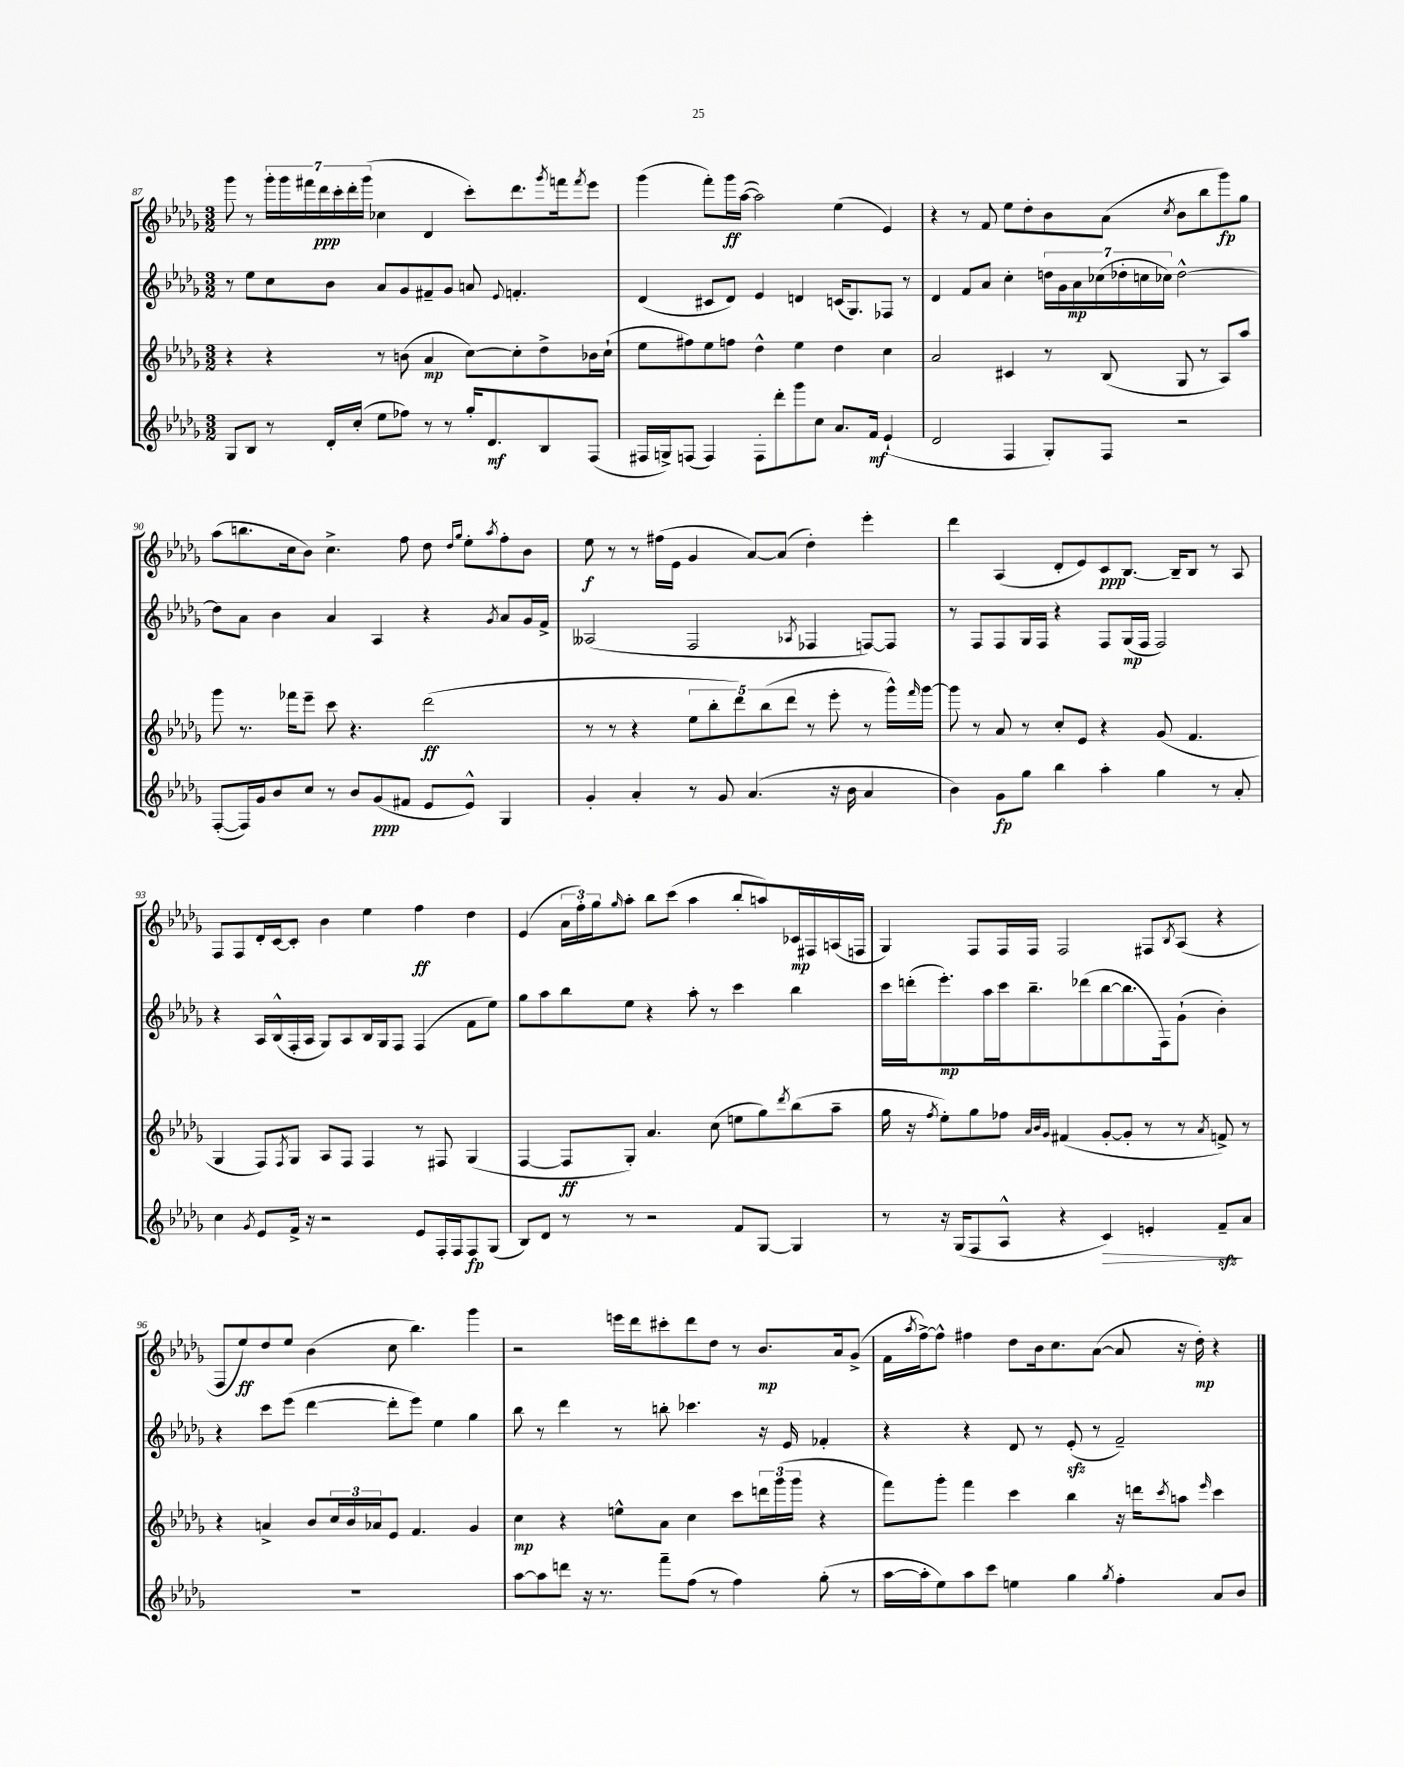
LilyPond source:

<<
\new StaffGroup <<
\new Staff = "s0" {
    \clef treble \key des \major \numericTimeSignature \time 3/2
    ges'''8 r8 \tuplet 7/4 { ges'''16-. ges'''16 fis'''16 des'''16\ppp c'''16-. des'''16-. ges'''16( } ces''4 des'4 c'''8-.) des'''8. \acciaccatura { ges'''8 } f'''16 \acciaccatura { f'''8 } ees'''8 |
    ges'''4( f'''8-.) ges'''16\ff aes''16~( aes''2) ees''4( ees'4) |
    r4 r8 f'8 ees''8 des''8-. bes'8 aes'8( \acciaccatura { c''8 } bes'8 bes''8 ges'''8\fp) ges''8 |
    aes''8( b''8. c''16 bes'8) c''4.-> f''8 des''8 \grace { des''16 ges''16 } ees''8-. \acciaccatura { aes''8 } f''8-. bes'8 |
    ees''8\f r8 r8 fis''16( ees'16 ges'4 aes'8~) aes'8( des''4-.) ees'''4-. |
    des'''4 aes4( des'8-. ees'8) c'8\ppp bes8.~ bes16-- bes8 r8 aes8 |
    f8 f8 des'16-. c'16~ c'8-. bes'4 ees''4 f''4\ff des''4 |
    ees'4( \tuplet 3/2 { aes'16 f''16-.) ges''16 } \grace { ges''16 } aes''8-. bes''8 c'''8( aes''4 bes''8-. a''8) ces'16\mp fis16 a16( f16 |
    ges4) f8 f16 f16 f2 fis8 \acciaccatura { bes8 } aes8( r4 |
    f8 ees''8\ff) des''8 ees''8 bes'4( c''8 bes''4.) ges'''4 |
    r2 e'''16 des'''16 cis'''8-. des'''8 des''8 r8 bes'8.\mp aes'16 ges'8->( |
    f'16 \acciaccatura { aes''8 } f''16~->) f''8-^ fis''4 des''8 bes'16 c''8. aes'8~( aes'8 r16 des''16-.\mp) r4 \bar "|." |
}
\new Staff = "s1" {
    \clef treble \key des \major \numericTimeSignature \time 3/2
    r8 ees''8 c''8 bes'8 aes'8 ges'8 fis'8-- ges'8 a'8 \appoggiatura { ees'8 } f'4.-. |
    des'4( cis'8 des'8) ees'4 d'4 c'16( ges8.) fes8 r8 |
    des'4 f'8 aes'8 c''4-. \tuplet 7/4 { d''16 ges'16 aes'16\mp ces''16( des''16-. c''16 ces''16) } des''2~-^ |
    des''8 aes'8 bes'4 aes'4 aes4 r4 \acciaccatura { ges'8 } aes'8 ges'16 f'16-> |
    aeses2( f2 \acciaccatura { aes8 } fes4 f8~) f8 |
    r8 f8 f8 ges16 f16 r4 f8 ges16\mp( f16 f2) |
    r4 aes16 bes16-^( f16-. aes16 ges8) aes8 bes16 ges16 f8 f4( f'8 ees''8) |
    ges''8 aes''8 bes''8 ees''8 r4 aes''8-. r8 c'''4 bes''4 |
    c'''16 d'''16-.( ees'''8.-.\mp) aes''16 c'''16 bes''8.-- des'''8( bes''8~ bes''8. f16) ges'8-!( bes'4-.) |
    r4 c'''8 ees'''8( des'''4~ des'''8-. ees'''8) ees''4 ges''4 |
    bes''8 r8 des'''4 r8 b''8-. ces'''4. r16 ees'16 fes'4-. |
    r4 r4 des'8 r8 ees'8-.\sfz( r8 f'2--) \bar "|." |
}
\new Staff = "s2" {
    \clef treble \key des \major \numericTimeSignature \time 3/2
    r4 r4 r8 b'8( aes'4\mp c''8~) c''8-. des''8-> bes'16 c''16-!( |
    ees''8 fis''8) ees''8 f''8 des''4-^ ees''4 des''4 c''4 |
    aes'2 cis'4 r8 bes8( ges8 r8 aes8) aes''8 |
    ges'''8 r8. fes'''16 ees'''8-- c'''8 r4. des'''2\ff( |
    r8 r8 r4 \tuplet 5/4 { ees''8 bes''8-. des'''8) bes''8( des'''8 } r8 ees'''8-. r8 ges'''16-^) \grace { f'''16 } ges'''16~ |
    ges'''8 r8 aes'8 r8 c''8-. ees'8 r4 ges'8( f'4. |
    ges4 f8) \acciaccatura { f8 } ges8 aes8 f8 f4 r8 fis8 ges4( |
    f4~ f8\ff ges8-.) aes'4. c''8( e''8 ges''8) \acciaccatura { des'''8 } bes''8( aes''8-- |
    ges''16 r16 \acciaccatura { f''8 } ees''8-.) ges''8 fes''8 \grace { aes'32 bes'32 ges'32 } fis'4( ges'8~-. ges'8-. r8 r8 \acciaccatura { aes'8 } f'8->) r8 |
    r4 a'4-> bes'8 \tuplet 3/2 { c''16 bes'16 aes'16 } ees'8 f'4. ges'4 |
    c''4\mp r4 e''8-^ aes'8 c''4 c'''8 \tuplet 3/2 { d'''16 ges'''16( ges'''16 } r4 |
    f'''8) ges'''8-. f'''4 c'''4 bes''4 r16 d'''16 \acciaccatura { c'''8 } a''8 \grace { ees'''16 } c'''4 \bar "|." |
}
\new Staff = "s3" {
    \clef treble \key des \major \numericTimeSignature \time 3/2
    ges8 bes8 r8 des'16-. c''16-.( ees''8 fes''8) r8 r8 ges''16-. des'8.\mf bes8 f8( |
    fis16 g16->) f8( f4) f8-. des'''8-. ges'''8 c''8 aes'8. f'16\mf ees'4-!( |
    des'2 f4 ges8-.) f8 r2 |
    f8~-.( f16) ges'16 bes'8 c''8 r8 bes'8 ges'8\ppp( fis'8 ees'8 ees'8-^) ges4 |
    ges'4-. aes'4-. r8 ges'8 aes'4.( r16 bes'16 aes'4 |
    bes'4) ges'8\fp ges''8 bes''4 aes''4-. ges''4 r8 aes'8-. |
    c''4 \acciaccatura { ges'8 } ees'8 f'16-> r16 r2 ees'8 f16-. f16 f8\fp ges8( |
    bes8) des'8 r8 r8 r2 f'8 ges8~ ges4 |
    r8 r16 ges16( f8 aes8-^ r4 c'4\>) e'4-. f'8--\sfz\! aes'8 |
    R1. |
    aes''8~ aes''8 d'''8 r16 r8. f'''8-- f''8( r8 f''4) ges''8-.( r8 |
    aes''16~ aes''16-. ees''8) aes''8 c'''8 e''4 ges''4 \acciaccatura { ges''8 } f''4-. aes'8 bes'8 \bar "|." |
}
>>
>>
\layout { \context { \Score currentBarNumber = #87 } }
